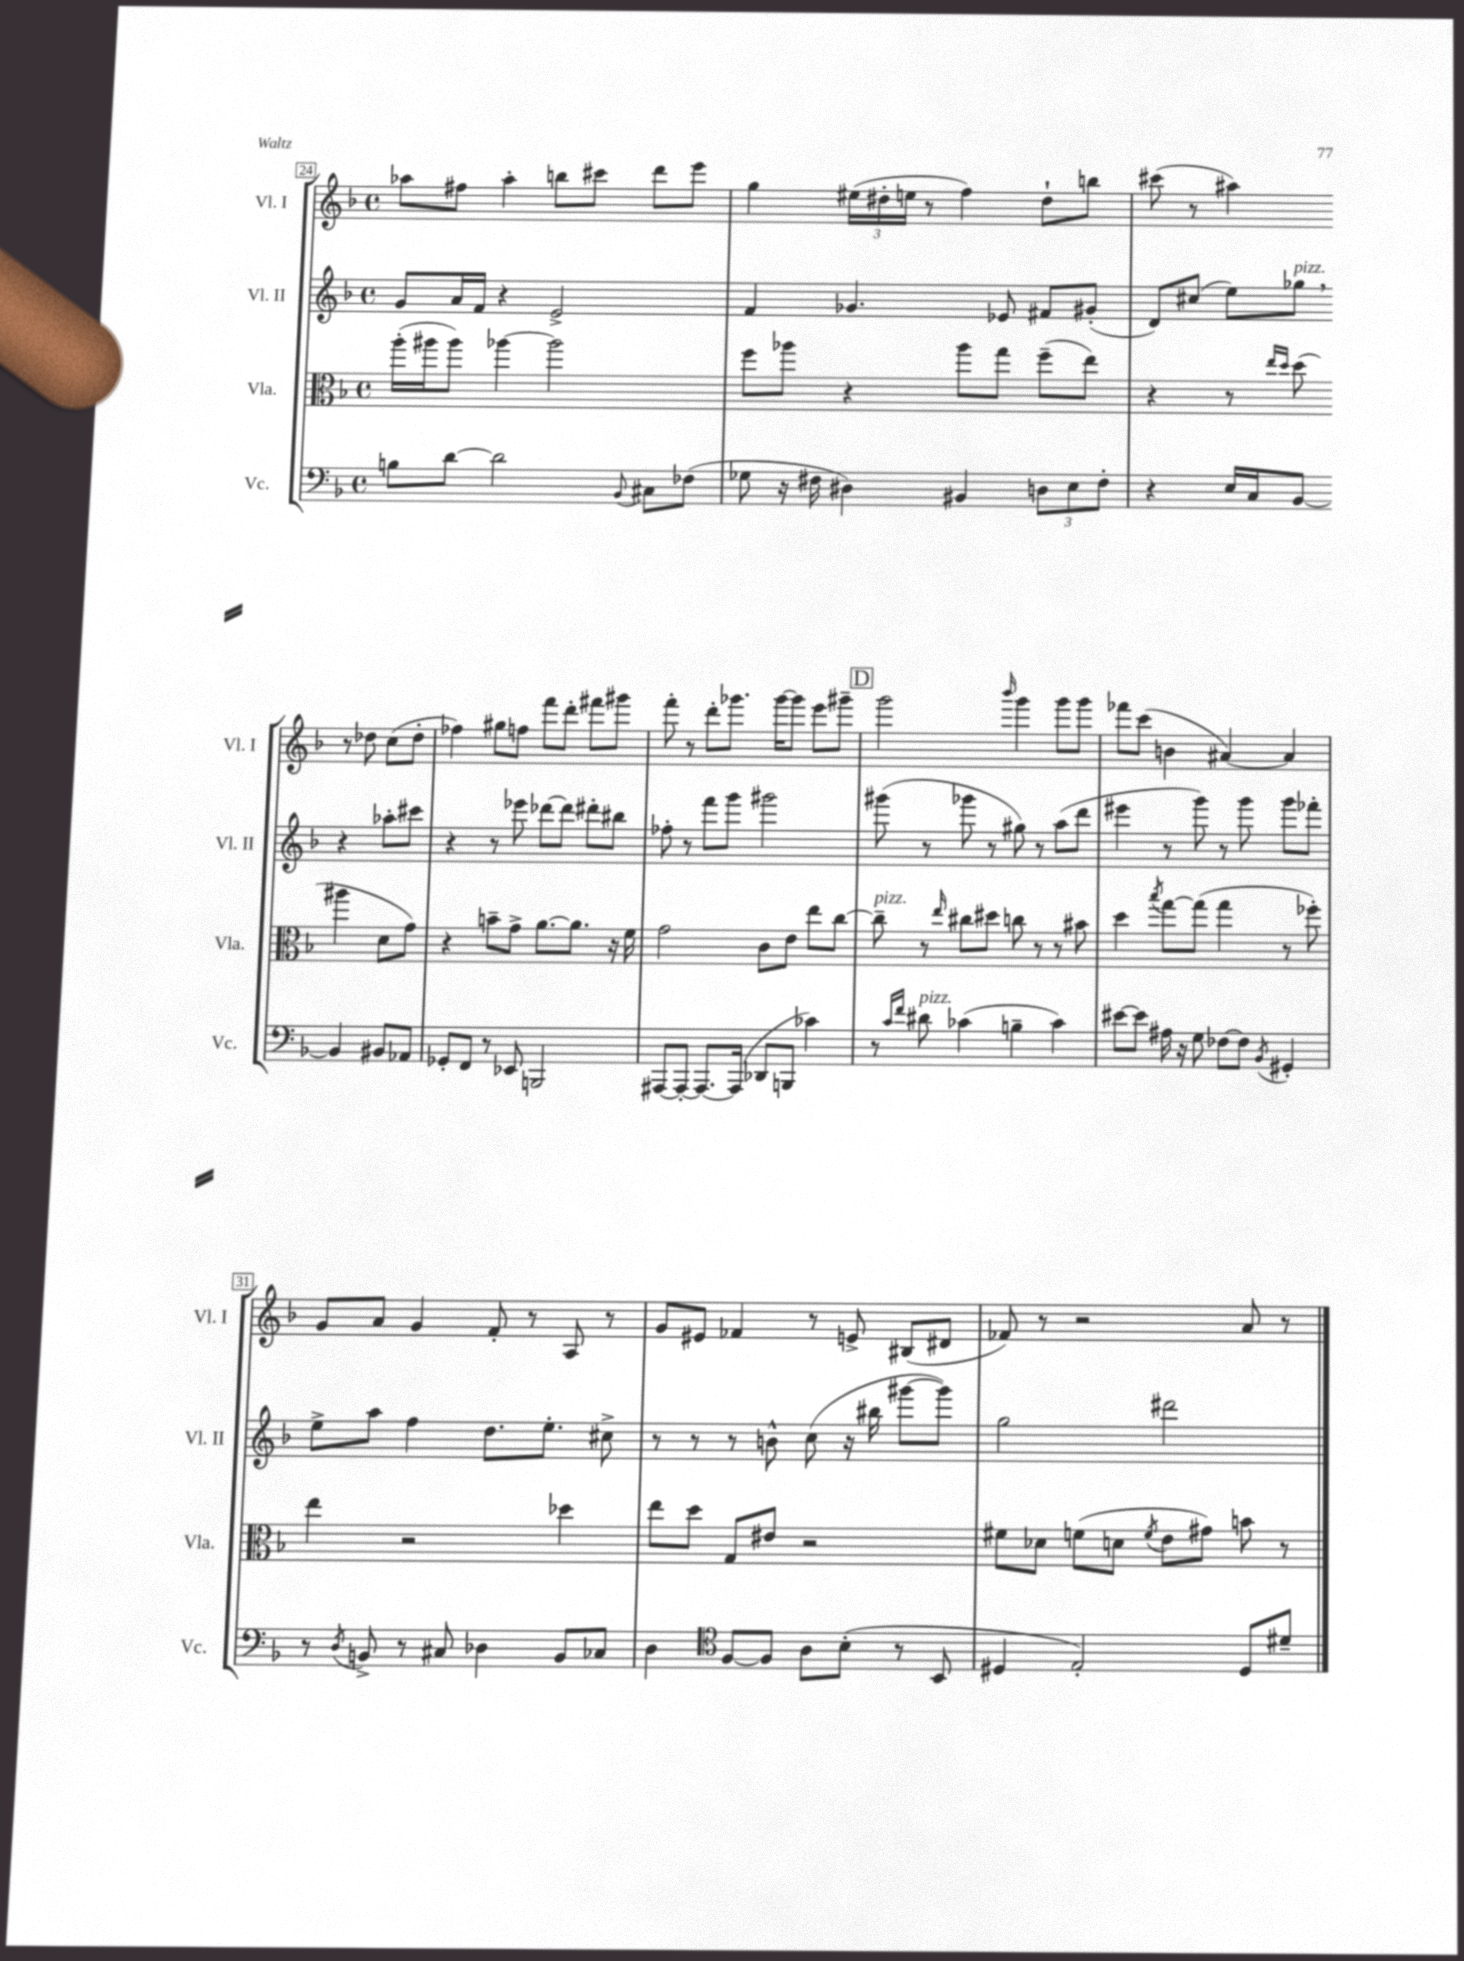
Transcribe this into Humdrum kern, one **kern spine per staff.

**kern	**kern	**kern	**kern
*staff4	*staff3	*staff2	*staff1
*clefF4	*clefC3	*clefG2	*clefG2
*k[b-]	*k[b-]	*k[b-]	*k[b-]
*M4/4	*M4/4	*M4/4	*M4/4
*met(c)	*met(c)	*met(c)	*met(c)
8B	(16aa'	8g	8aa-
.	16aa#	.	.
[8d	8aa#)	16a	8ff#
.	.	16f	.
2d]	[4aa-	4r	4aa-'
.	2aa-]	2e^	8bb
.	.	.	8ccc#
8qqBB-	.	.	.
8C#	.	.	8ddd
(8F-	.	.	8eee
=	=	=	=
8G-	8ff	4f	4gg
16r	8aa-	.	.
16F#	.	.	.
4D#)	4r	4.g-	(24ee#
.	.	.	24dd#'
.	.	.	24ee
.	.	.	8r
4BB#	8aa-	.	4ff)
.	8gg	8e-	.
12D	(8ff~	8f#	8dd#`
12E	.	.	.
.	8ee)	(8g#'	8bb
12F#'	.	.	.
=	=	=	=
4r	4r	8d)	(8ccc#
.	.	(8cc#	8r
16E	8r	8ee)	4aa#)
16C	.	.	.
.	16qqee	.	.
.	16qqdd	.	.
[8BB-	(8dd	8gg-	.
4BB-]	4aa#	4r	8r
.	.	.	8dd-
8BB#	8d	8aa-'	(8cc
8AA-	8g)	8ccc#	8dd-'
=	=	=	=
8GG-'	4r	4r	4ff-)
8FF	.	.	.
8r	8b~	8r	8gg#
8EE-	8g^	8eee-	8ff
2BBB	[8.a	[8ddd-	8fff
.	.	8ddd-]	8ddd'
.	8.a]	.	.
.	.	8ddd#'	8fff#
.	16r	8bb#	8ggg#
.	16f	.	.
=	=	=	=
[8AAA#	2g	8ff-'	8fff'
8AAA#'_	.	8r	8r
8.AAA#_	.	8fff	8ddd'
.	.	8ggg	8.ggg-
(16AAA#]	.	.	.
8DD-	8c	2ggg#	.
.	.	.	[16ggg-
8BBB	8e	.	8ggg-]
4c-)	8ee	.	8eee
.	[8cc	.	8ggg#~
=	=	=	=
8r	8cc~]	(8ggg#	2ggg
16qqc	.	.	.
16qqf	.	.	.
8d#	8r	8r	.
.	16qqee	.	.
(4c-	8cc#	8ggg-	.
.	8dd#	8r	.
.	.	.	16qqbbb-
4B~	8cc	8gg#)	4ggg
.	8r	8r	.
4c-)	8r	(8aa	8ggg
.	8b#	8ddd	8ggg
=	=	=	=
[8e#	4dd	4eee#	8fff-
8e#]	.	.	(8ccc
.	8qbb-	.	.
16A#	[8gg	8r	4b
16r	.	.	.
8G	(8gg]	8ggg)	.
[8F-	4gg	8r	[4a#)
8F-]	.	8ggg	.
8qBB-	.	.	.
4GG#'	8r	8ggg	4a#]
.	8ff-')	8fff-'	.
=	=	=	=
8r	4ee	8ee^	8g
8qD	.	.	.
8BB^	.	8aa	8a
8r	2r	4ff	4g
8C#	.	.	.
4D-	.	8.dd	8f'
.	.	.	8r
.	.	8.ee'	.
8BB	4dd-	.	8A
8C-	.	8cc#^	8r
=	=	=	=
4D	8ee	8r	8g
.	8dd	8r	8e#
*clefC4	*	*	*
[8F	8G	8r	4f-
8F]	8e#	8b^^	.
8A	2r	(8cc	8r
(8B-'	.	16r	8e^
.	.	16bb#	.
8r	.	[8ggg#	(8B#
8BB-	.	8ggg#])	8d#
=	=	=	=
4D#	8f#	2gg	8f-)
.	8d-	.	8r
2E')	(8f	.	2r
.	8d	.	.
.	8qf	.	.
.	8e	2ddd#	.
.	8g#)	.	.
8D#	8b	.	8a
8d#~	8r	.	8r
==	==	==	==
*-	*-	*-	*-
